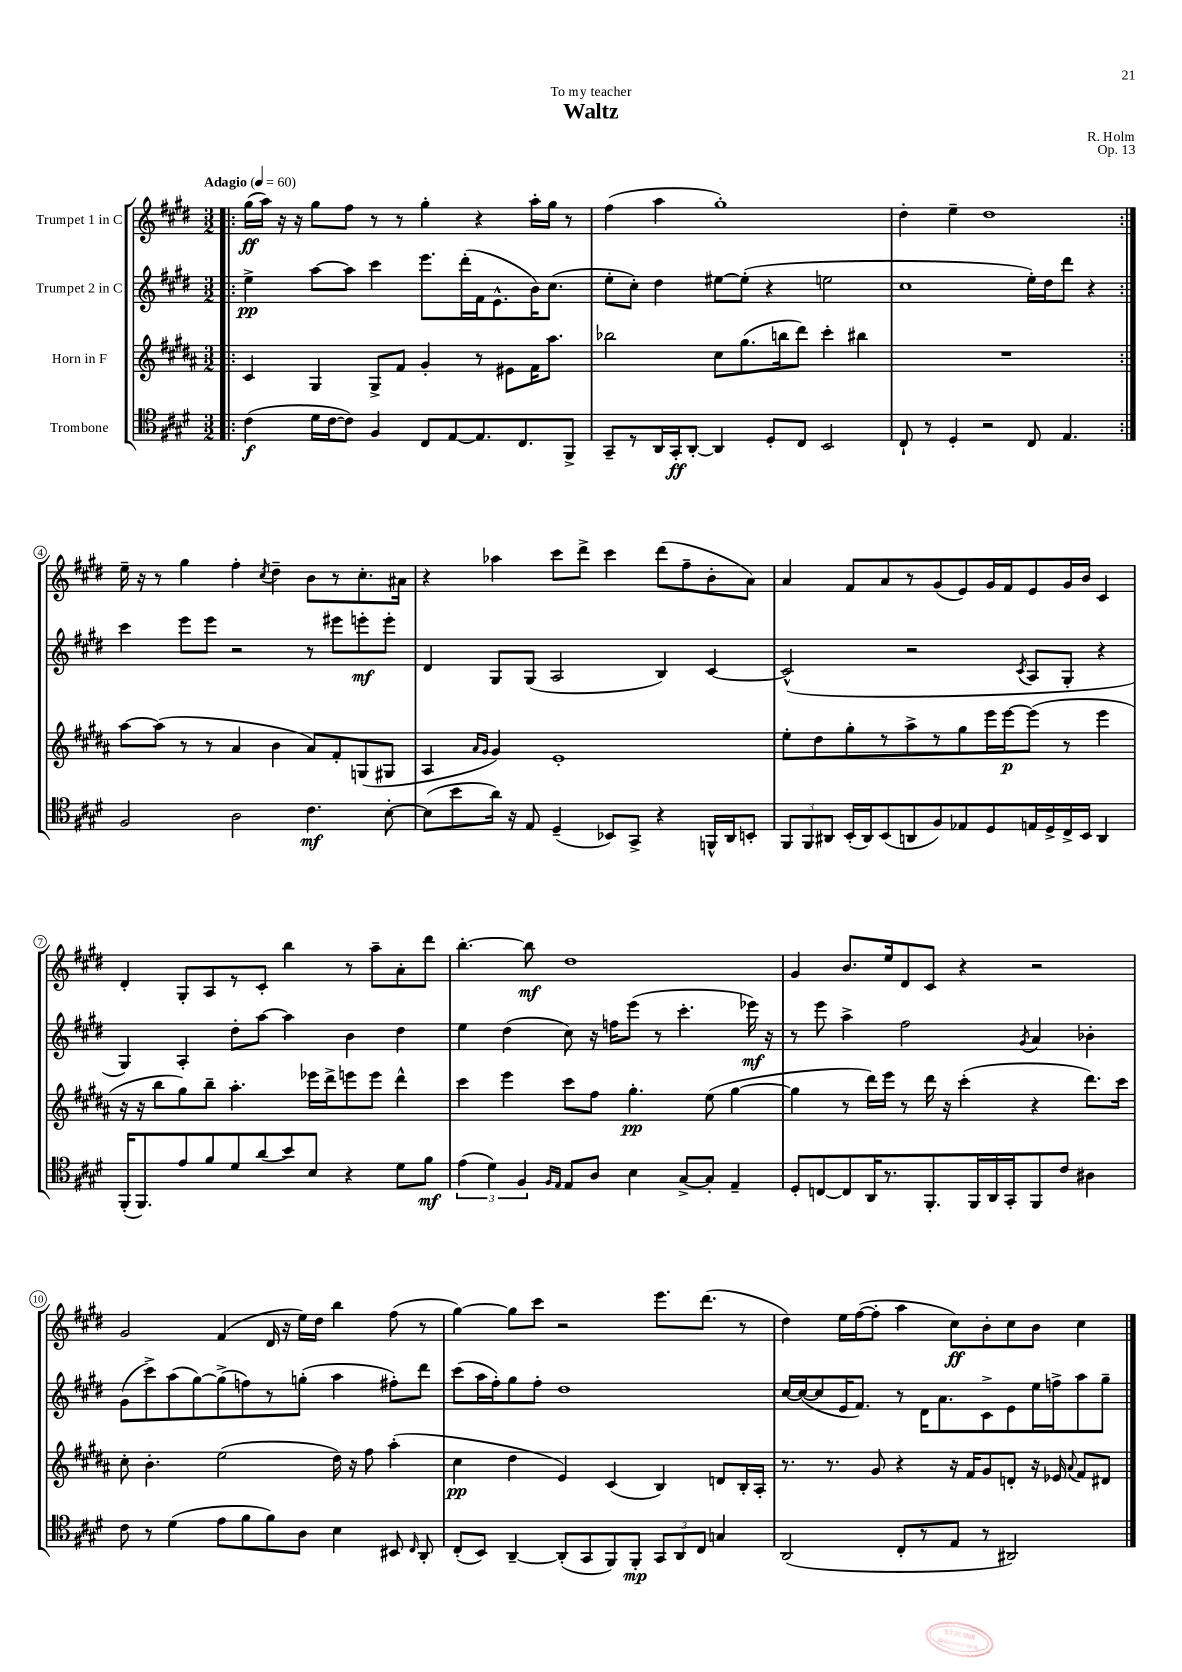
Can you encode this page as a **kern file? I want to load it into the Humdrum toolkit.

**kern	**dynam	**kern	**dynam	**kern	**dynam	**kern	**dynam
*part4	*part4	*part3	*part3	*part2	*part2	*part1	*part1
*staff4	*staff4	*staff3	*staff3	*staff2	*staff2	*staff1	*staff1
*I"Trombone	*	*I"Horn in F	*	*I"Trumpet 2 in C	*	*I"Trumpet 1 in C	*
*clefC4	*	*clefG2	*	*clefG2	*	*clefG2	*
*k[f#c#g#d#]	*	*k[f#c#g#d#a#]	*	*k[f#c#g#d#]	*	*k[f#c#g#d#]	*
*M3/2	*	*M3/2	*	*M3/2	*	*M3/2	*
*MM60	*	*MM60	*	*MM60	*	*MM60	*
=1!|:	=1!|:	=1!|:	=1!|:	=1!|:	=1!|:	=1!|:	=1!|:
!	!	!	!	!	!	!LO:TX:a:B:t=Adagio	!
(4c#\	f	4c#/	.	4ee^\	pp	(16gg#\LL	ff
.	.	.	.	.	.	16aa\JJ)	.
.	.	.	.	.	.	16r	.
.	.	.	.	.	.	16r	.
16d#\LL	.	4G#/	.	[8aa\L	.	8gg#\L	.
[16c#\J	.	.	.	.	.	.	.
8c#\J])	.	.	.	8aa\J]	.	8ff#\J	.
4F#/	.	8G#^/L	.	4ccc#\	.	8r	.
.	.	8f#/J	.	.	.	8r	.
8C#/L	.	4g#'/	.	8.eee\L	.	4gg#'\	.
[8E/	.	.	.	.	.	.	.
.	.	.	.	(16ddd#'\L	.	.	.
8.E/]	.	8r	.	16f#\J	.	4r	.
.	.	.	.	8.e^^\	.	.	.
.	.	8e#X\L	.	.	.	.	.
8.C#/	.	.	.	.	.	.	.
.	.	16f#\K	.	16b\K)	.	16aa'\LL	.
.	.	8.aa#\J	.	(8.cc#\J	.	16gg#\JJ	.
8FF#^/J	.	.	.	.	.	8r	.
=2	=2	=2	=2	=2	=2	=2	=2
8GG#~/L	.	2bb-X\	.	8ee'\L	.	(4ff#\	.
8r	.	.	.	8cc#'\J)	.	.	.
16AA/L	.	.	.	4dd#\	.	4aa\	.
16GG#'/J	ff	.	.	.	.	.	.
[8AA'/J	.	.	.	.	.	.	.
4AA/]	.	8cc#\L	.	[8ee#X\L	.	1gg#')	.
.	.	(8.gg#\	.	(8ee#'\J]	.	.	.
8D#'/L	.	.	.	4r	.	.	.
.	.	16bbn\k	.	.	.	.	.
8C#/J	.	8ddd#\J)	.	.	.	.	.
2BB/	.	4ccc#'\	.	2een\	.	.	.
.	.	4bb#X\	.	.	.	.	.
=3	=3	=3	=3	=3	=3	=3	=3
8C#`/	.	1.r	.	1cc#	.	4dd#'\	.
8r	.	.	.	.	.	.	.
4D#'/	.	.	.	.	.	4ee~\	.
2r	.	.	.	.	.	1dd#	.
8C#/	.	.	.	16ee'\LL)	.	.	.
.	.	.	.	16dd#\J	.	.	.
4.E/	.	.	.	8ddd#\J	.	.	.
.	.	.	.	4r	.	.	.
!!LO:LB:g=z
=4:|!	=4:|!	=4:|!	=4:|!	=4:|!	=4:|!	=4:|!	=4:|!
2F#/	.	[8aa#\L	.	4ccc#\	.	16ee~\	.
.	.	.	.	.	.	16r	.
.	.	(8aa#\J]	.	.	.	8r	.
.	.	8r	.	8eee\L	.	4gg#\	.
.	.	8r	.	8eee\J	.	.	.
2A\	.	4a#/	.	2r	.	4ff#'\	.
.	.	.	.	.	.	8qcc#/	.
.	.	4b\	.	.	.	4dd#~\	.
4.c#\	mf	8a#/L)	.	8r	.	8b\L	.
.	.	8f#'/	.	8eee#X\L	.	8r	.
.	.	(8Gn/	.	8eeen'\	mf	8.cc#'\	.
[8B'\	.	8G#X/J	.	8eee'\J	.	.	.
.	.	.	.	.	.	16a#X\Jk	.
=5	=5	=5	=5	=5	=5	=5	=5
(8B\L]	.	4A#/	.	4d#/	.	4r	.
8b\	.	.	.	.	.	.	.
.	.	16qqa#/LL	.	.	.	.	.
.	.	16qqg#/JJ	.	.	.	.	.
16a\Jk)	.	4g#/)	.	8G#/L	.	4aa-X\	.
16r	.	.	.	.	.	.	.
8E/	.	.	.	(8G#/J	.	.	.
(4D#~/	.	1e'	.	2A/	.	8ccc#\L	.
.	.	.	.	.	.	8ddd#^\J	.
8BB-X/L)	.	.	.	.	.	4ccc#\	.
8GG#^/J	.	.	.	.	.	.	.
4r	.	.	.	4B/)	.	(8ddd#\L	.
.	.	.	.	.	.	8ff#~\	.
16FFn^^/LL	.	.	.	[4c#/	.	8b'\	.
16AA/J	.	.	.	.	.	.	.
8BBn'/J	.	.	.	.	.	8a\J)	.
=6	=6	=6	=6	=6	=6	=6	=6
12FF#/L	.	8ee'\L	.	(2c#^^/]	.	4a/	.
12FF#/	.	.	.	.	.	.	.
.	.	8dd#\	.	.	.	.	.
12AA#X/J	.	.	.	.	.	.	.
(16BB'/LL	.	8gg#'\	.	.	.	8f#/L	.
16AA#/J)	.	.	.	.	.	.	.
(8BB/	.	8r	.	.	.	8a/	.
8AAn/	.	8aa#^\	.	2r	.	8r	.
8F#/)	.	8r	.	.	.	(8g#/	.
8E-X/	.	8gg#\	.	.	.	8e/)	.
8D#/	.	16eee\L	.	.	.	16g#/L	.
.	.	[16eee\J	p	.	.	16f#/J	.
.	.	.	.	8qc#/	.	.	.
16En/L	.	(8eee\J]	.	8A/L	.	8e/	.
16D#^/	.	.	.	.	.	.	.
16C#^/	.	8r	.	8G#'/J	.	16g#/L	.
16BB/JJ	.	.	.	.	.	16b/JJ	.
4AA/	.	4eee\	.	4r	.	4c#/	.
!!LO:LB:g=z
=7	=7	=7	=7	=7	=7	=7	=7
(16FF#'/KL	.	16r	.	4G#/)	.	4d#'/	.
8.FF#/)	.	16r	.	.	.	.	.
.	.	8bb\L	.	.	.	.	.
8e/	.	8gg#\)	.	4A'/	.	8G#'/L	.
8f#/	.	8bb~\J	.	.	.	8A/	.
8d#/	.	4.aa#'\	.	8dd#'\L	.	8r	.
(8a/	.	.	.	[8aa\J	.	8c#'/J	.
8b/)	.	.	.	4aa\]	.	4bb\	.
8B/J	.	16eee-X\LL	.	.	.	.	.
.	.	16ddd#^\J	.	.	.	.	.
4r	.	8eeen\	.	4b\	.	8r	.
.	.	8eee\J	.	.	.	8aa~\L	.
8d#\L	.	4ddd#^^\	.	4dd#\	.	8a'\	.
8f#\J	mf	.	.	.	.	8ddd#\J	.
=8	=8	=8	=8	=8	=8	=8	=8
(6e\	.	4ccc#\	.	4ee\	.	[4.bb'\	.
6d#\)	.	.	.	.	.	.	.
.	.	4eee\	.	(4dd#\	.	.	.
6F#/	.	.	.	.	.	.	.
.	.	.	.	.	.	8bb\]	mf
16qqF#/LL	.	.	.	.	.	.	.
16qqE/JJ	.	.	.	.	.	.	.
8E/L	.	8ccc#\L	.	8cc#\)	.	1dd#	.
8A/J	.	8ff#\J	.	16r	.	.	.
.	.	.	.	16ffn\KL	.	.	.
4B\	.	4.gg#'\	pp	(8eee\J	.	.	.
.	.	.	.	8r	.	.	.
[8G#^/L	.	.	.	4.ccc#'\	.	.	.
8G#'/J]	.	(8ee\	.	.	.	.	.
4E~/	.	[4gg#\	.	.	.	.	.
.	.	.	.	16eee-X\)	mf	.	.
.	.	.	.	16r	.	.	.
=9	=9	=9	=9	=9	=9	=9	=9
8D#'/L	.	4gg#\]	.	8r	.	4g#/	.
[8Cn/	.	.	.	8eee\	.	.	.
8C/]	.	8r	.	4aa^\	.	8.b/L	.
16AA/K	.	16ddd#\LL)	.	.	.	.	.
8.r	.	16eee\JJ	.	.	.	16ee/k	.
.	.	8r	.	2ff#\	.	8d#/	.
8.FF#'/	.	16ddd#\	.	.	.	8c#/J	.
.	.	16r	.	.	.	.	.
.	.	(4ccc#'\	.	.	.	4r	.
16FF#/L	.	.	.	.	.	.	.
16AA/	.	.	.	.	.	.	.
16GG#'/J	.	.	.	.	.	.	.
.	.	.	.	8qg#/	.	.	.
8FF#/	.	4r	.	4a/	.	2r	.
8c#/J	.	.	.	.	.	.	.
4A#X\	.	8.ddd#\L)	.	4b-X'\	.	.	.
.	.	16ccc#\Jk	.	.	.	.	.
!!LO:LB:g=z
=10	=10	=10	=10	=10	=10	=10	=10
8c#\	.	8cc#'\	.	(8g#\L	.	2g#/	.
8r	.	4.b'\	.	8ccc#^\)	.	.	.
(4d#\	.	.	.	(8aa\	.	.	.
.	.	.	.	[8gg#\)	.	.	.
8e\L	.	(2ee\	.	(8gg#^\]	.	(4f#/	.
8f#\	.	.	.	8ffn\)	.	.	.
8f#\)	.	.	.	8r	.	16d#/	.
.	.	.	.	.	.	16r	.
8A\J	.	.	.	(8ggn'\J	.	16ee\LL)	.
.	.	.	.	.	.	16dd#\JJ	.
4B\	.	16dd#\)	.	4aa\	.	4bb\	.
.	.	16r	.	.	.	.	.
.	.	8ff#\	.	.	.	.	.
8BB#X/	.	(4aa#'\	.	8ff#X'\L)	.	(8ff#\	.
16qqC#/	.	.	.	.	.	.	.
8AA'/	.	.	.	8ddd#\J	.	8r	.
=11	=11	=11	=11	=11	=11	=11	=11
(8C#'/L	.	4cc#\	pp	(8ccc#\L	.	[4gg#\)	.
8BB/J)	.	.	.	16aa\L	.	.	.
.	.	.	.	16ff#'\J)	.	.	.
[4AA~/	.	4dd#\	.	8gg#\	.	8gg#\L]	.
.	.	.	.	8ff#'\J	.	8ccc#\J	.
(8AA'/L]	.	4e/)	.	1dd#	.	2r	.
8GG#/	.	.	.	.	.	.	.
8FF#/)	.	(4c#/	.	.	.	.	.
8FF#'/J	mp	.	.	.	.	.	.
12GG#/L	.	4B/)	.	.	.	8.eee\L	.
12AA/	.	.	.	.	.	.	.
12C#/J	.	.	.	.	.	.	.
.	.	.	.	.	.	(8.ddd#\J	.
4Gn/	.	8dn/L	.	.	.	.	.
.	.	16B'/L	.	.	.	8r	.
.	.	16A#'/JJ	.	.	.	.	.
=12	=12	=12	=12	=12	=12	=12	=12
(2AA/	.	8.r	.	[16cc#/LL	.	4dd#\)	.
.	.	.	.	(16cc#/J_	.	.	.
.	.	.	.	8cc#/]	.	.	.
.	.	8.r	.	.	.	.	.
.	.	.	.	16e/K	.	16ee\LL	.
.	.	.	.	8.f#/J)	.	([16ff#\J	.
.	.	8g#/	.	.	.	8ff#'\J]	.
8C#'/L	.	4r	.	8r	.	4aa\	.
8r	.	.	.	16d#\KL	.	.	.
.	.	.	.	8.a\	.	.	.
8E/J	.	16r	.	.	.	8cc#\L)	ff
.	.	16f#/KL	.	.	.	.	.
8r	.	8g#/	.	8c#^\	.	8b'\	.
2AA#X/)	.	8dn'/J	.	8e\	.	8cc#\	.
.	.	16r	.	16ee\L	.	8b\J	.
.	.	16e-X/	.	16ffn^\J	.	.	.
.	.	8qqa#/	.	.	.	.	.
.	.	8f#/L	.	8aa\	.	4cc#\	.
.	.	8d#X/J	.	8gg#~\J	.	.	.
==	==	==	==	==	==	==	==
*-	*-	*-	*-	*-	*-	*-	*-
